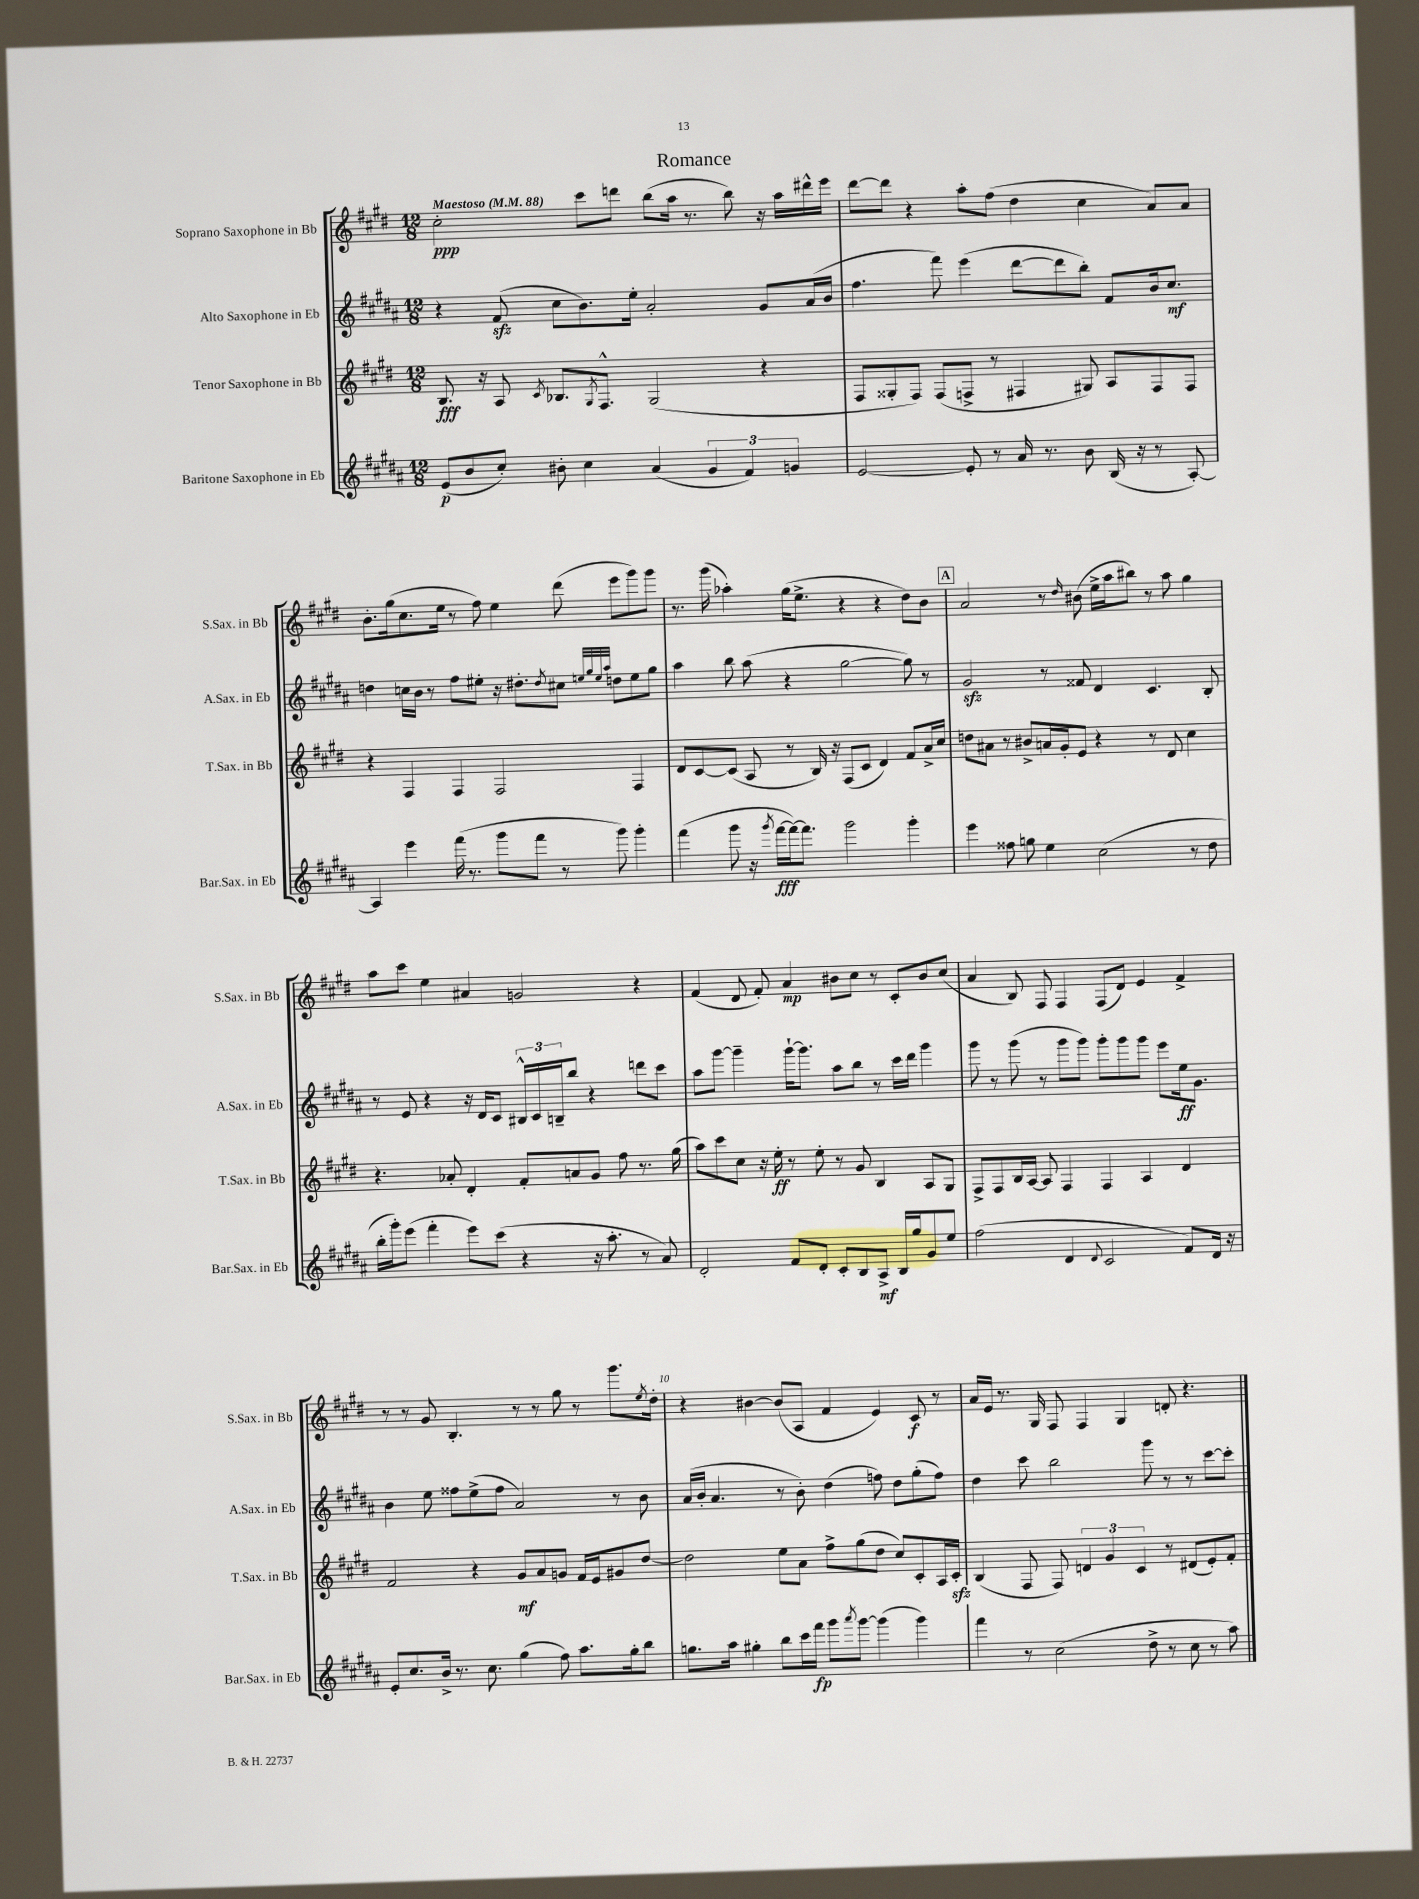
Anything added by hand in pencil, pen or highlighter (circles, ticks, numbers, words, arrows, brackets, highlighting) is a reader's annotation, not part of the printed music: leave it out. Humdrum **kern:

**kern	**kern	**kern	**kern
*staff4	*staff3	*staff2	*staff1
*clefG2	*clefG2	*clefG2	*clefG2
*k[f#c#g#d#a#]	*k[f#c#g#d#]	*k[f#c#g#d#a#]	*k[f#c#g#d#]
*M12/8	*M12/8	*M12/8	*M12/8
*MM88	*MM88	*MM88	*MM88
(8e	8.B	4r	2cc#'
8b	.	.	.
.	16r	.	.
8cc#')	8A	(8f#	.
.	8qc#	.	.
8b#'	8.B-	8cc#	.
4cc#	.	8.b)	8ccc#
.	8qG#	.	.
.	8.F#^^	.	.
.	.	.	8ddd
.	.	16ee'	.
(4a#	(2G#	2a#'	(8bb
.	.	.	16aa
.	.	.	8.r
6g#	.	.	.
.	.	.	8bb)
6f#)	.	.	.
.	4r	8g#	16r
.	.	.	16aa
6g	.	.	.
.	.	(16a#	16ddd#^^
.	.	16b	16eee
=	=	=	=
[2e	8F#	4.ff#	[8ddd#
.	8G##'	.	8ddd#]
.	8F#)	.	4r
.	(8F#	8fff#)	.
8e']	8F^	(4eee	8aa'
8r	8r	.	(8ff#
16a#	4F#	[8ddd#	4dd#
8.r	.	.	.
.	.	8ddd#]	.
8b	8G#)	8bb')	4cc#
(16B	8A	8f#	.
16r	.	.	.
8r	8F#	16b	8a)
.	.	8.cc#	.
[8A#')	8F#	.	8a
=	=	=	=
4A#]	4r	4dd	8.b'
.	.	.	(16gg#
4eee	4F#	16cc	8.cc#
.	.	16b	.
.	.	8r	.
.	.	.	16ee
(16fff#	4F#	8ff#	8r
8.r	.	.	.
.	.	8ee#'	8ff#)
8ggg#	2F#	16r	4ee
.	.	8.dd#'	.
8fff#	.	.	.
.	.	8qdd#	.
8r	.	8cc#	(8ddd#
.	.	32qqee	.
.	.	32qqgg#	.
.	.	32qqee	.
.	.	32qqaa#	.
8ggg#)	.	8dd	8eee
4ggg#'	4F#	8ee	8ggg#)
.	.	8gg#	8ggg#
=	=	=	=
(4fff#	8d#	4aa#	8.r
.	[8c#	.	.
.	.	.	(16ggg#
8ggg#	(8c#]	8bb	4aa-')
16r	8A	(8aa#	.
8qggg#	.	.	.
[16fff#	.	.	.
16fff#_)	8r	4r	(16gg#
8.fff#]	.	.	8.ee^
.	16B)	.	.
.	16r	.	.
2ggg#	(8F#	[2gg#	4r
.	8c#	.	.
.	4d#)	.	4r
4ggg#'	8f#	8gg#])	8dd#)
.	16a^	8r	8b
.	16cc#	.	.
=	=	=	=
4eee	8dd	2g#	2a
.	8a#	.	.
8ff##	8r	.	.
8gg	8b#^	.	.
4ee	16a	8r	8r
.	16g#'	.	.
.	.	.	16qqdd#
.	8e	8f##	(8b#
(2cc#	4r	4d#	16ee^
.	.	.	16aa
.	.	.	8bb#)
.	8r	4.c#	8r
.	8d#	.	8aa
8r	4cc#	.	4gg#
8dd#	.	8B'	.
=	=	=	=
16bb'	4.r	8r	8aa
16ggg#')	.	.	.
(8eee	.	8e	8ccc#
4fff#'	.	4r	4ee
.	8a-'	.	.
8eee)	4d#'	16r	4a#
.	.	16d#	.
(8ccc#	.	8c#	.
4r	8f#'	24B#^^	2g
.	.	24c#	.
.	.	24B~	.
.	8a	8bb	.
16r	8g#	4r	.
8.aa#'	.	.	.
.	8ff#	.	.
8r	8.r	8ddd	4r
8a#)	.	8ccc#	.
.	(16gg#	.	.
=	=	=	=
2d#'	8aa)	8aa#	(4f#
.	8ccc#	[8ggg#	.
.	8cc#	4ggg#~]	8d#
.	16r	.	8f#')
.	16ee'	.	.
8f#	8r	[16ggg#`	4a
.	.	8.ggg#]	.
8d#'	8ee'	.	.
8c#'	8r	8aa#	8b#
8B	8g#	8bb	8cc#
8A#^	4B	8r	8r
16B	.	16ccc#	8c#'
16gg#	.	16ddd#	.
8g#	8A	4ggg#	8b#
8ee	8G#	.	(8cc#
=	=	=	=
(2ff#	8F#^	8ggg#	4a
.	8F#	8r	.
.	16B	(8ggg#	8B)
.	[16A	.	.
.	8A]	8r	8F#
4d#	4F#	8ggg#	4F#
.	.	8ggg#)	.
8qqd#	.	.	.
2c#	4F#	8ggg#'	(8F#
.	.	8ggg#	8d#)
.	4A	8ggg#	4e
.	.	8eee	.
8f#)	4d#	16ee	4f#^
.	.	8.g#	.
16d#	.	.	.
16r	.	.	.
=	=	=	=
8e'	2f#	4b	8r
8.cc#	.	.	8r
.	.	8ee	8g#
16b^	.	.	.
8.r	.	8ff##	4.B'
.	4r	(8ee^	.
8.cc#	.	.	.
.	.	8ff##	.
(4gg#	8g#	2a#)	8r
.	8a	.	8r
8ff#)	8g	.	8gg#
8.aa#	16f#	.	8r
.	16e	.	.
.	8g#	8r	8.ggg#
16gg#'	.	.	.
8bb	[8dd#	8b	.
.	.	.	8qee
.	.	.	16dd#'
=	=	=	=
8.gg	2dd#]	(16a#	4r
.	.	16b'	.
.	.	4.a#	.
16aa#	.	.	.
4gg#'	.	.	[4b#
8bb	8ee	8r	(8b#]
16ccc#	8a	8b')	8A
16fff#	.	.	.
8ggg#	8ff#^	(4dd#	4f#
8qaaa#	.	.	.
[8ggg#	(8gg#	.	.
(4ggg#]	8dd#	8ff)	4e)
.	8cc#)	8dd#	.
4ggg#)	8c#'	(8gg#'	8c#
.	16A	8ff)	8r
.	16c#'	.	.
=	=	=	=
4fff#	(4B	4dd#	16a
.	.	.	16e
.	.	.	8.r
8r	8F#	8ccc#	.
.	.	.	16G#
(2cc#	8F#)	2bb	8F#
.	6d	.	4F#
.	6g#	.	.
.	.	.	4G#
.	6c#	.	.
8dd#^	.	8ggg#	.
8r	8r	8r	8d'
8cc#	(8d#	8r	4.r
8r	8e')	[8ccc#	.
8aa#)	8f#'	8ccc#']	.
==	==	==	==
*-	*-	*-	*-
